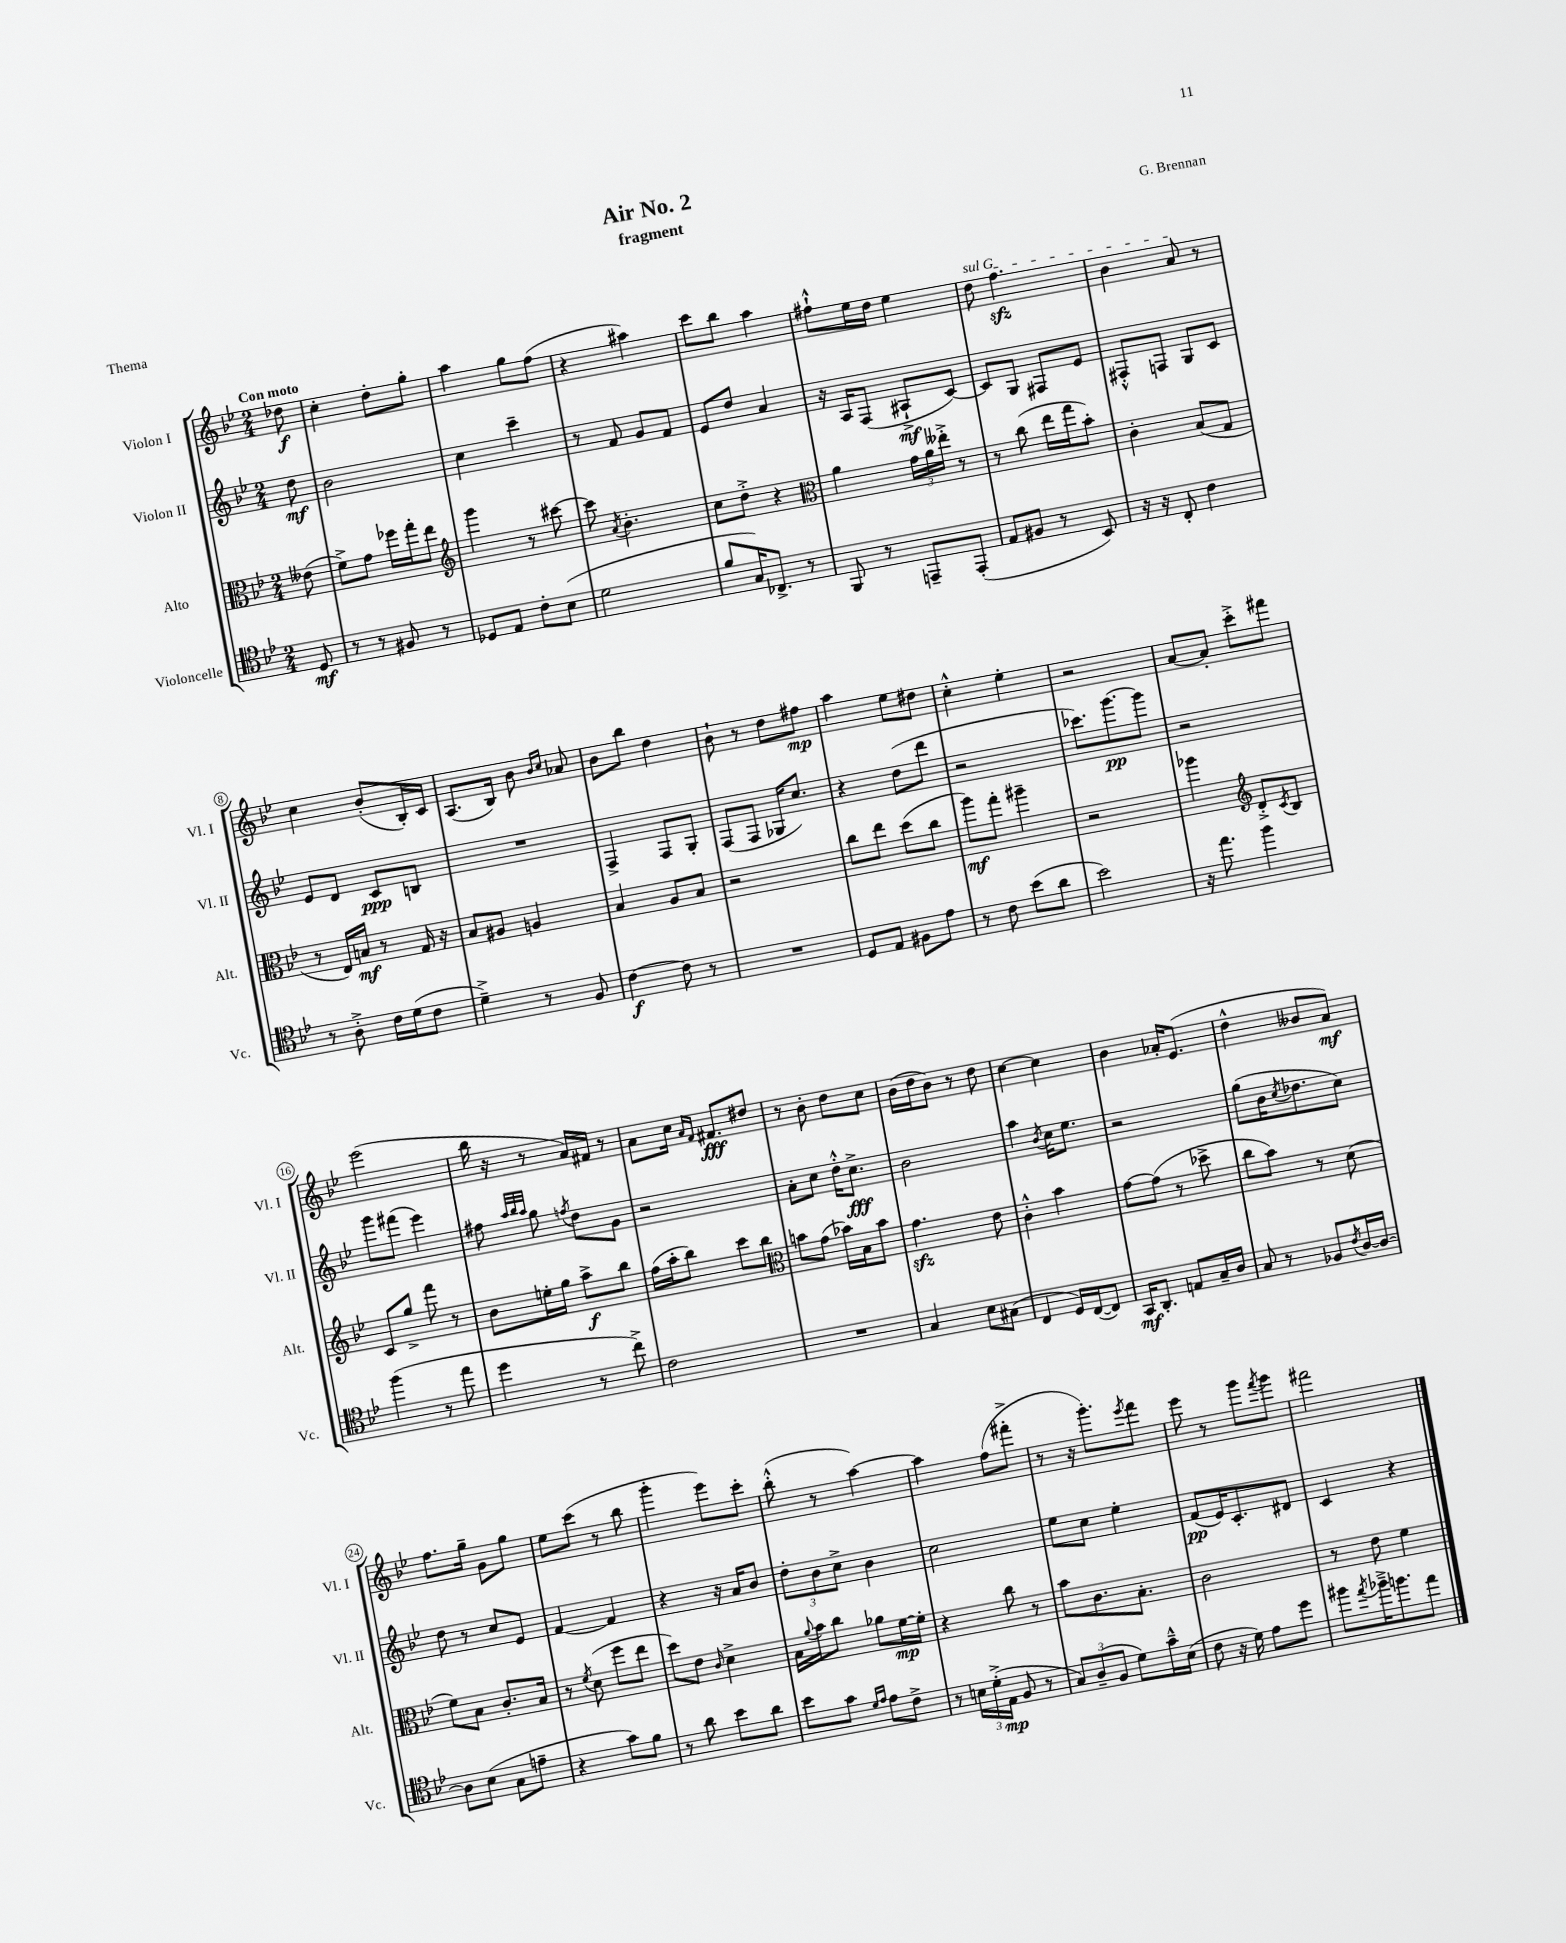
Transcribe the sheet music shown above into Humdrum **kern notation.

**kern	**kern	**kern	**kern
*staff4	*staff3	*staff2	*staff1
*clefC4	*clefC3	*clefG2	*clefG2
*k[b-e-]	*k[b-e-]	*k[b-e-]	*k[b-e-]
*M2/4	*M2/4	*M2/4	*M2/4
8D/	(8e--\	8dd\	8dd-\
=	=	=	=
8r	8f^\L)	2b-\	4cc'\
8r	8g\J	.	.
8F#/	16ff-\LL	.	8dd'\L
.	16gg'\J	.	.
8r	8ee-\J	.	8gg'\J
=	=	=	=
*	*clefG2	*	*
8D-/L	4ggg\	4cc\	4aa\
8E-/J	.	.	.
8c'\L	8r	4ccc~\	8gg\L
(8B-\J	[8ccc#\	.	(8ff\J
=	=	=	=
2d\	8ccc#\]	8r	4r
.	8qa/	.	.
.	4.b-'\	8f/	.
.	.	8g/L	4aa#\)
.	.	8f/J	.
=	=	=	=
8f/L	8cc\L	8e-/L	8ccc\L
16G/K)	8dd'^\J	8dd/J	8bb-\J
8.C-^/J	.	.	.
.	4r	4a/	4aa\
8r	.	.	.
=	=	=	=
*	*clefC3	*	*
8FF/	4a\	16r	8ff#`^^\L
.	.	16A/LK	.
8r	.	(8F/J	16ee-\L
.	.	.	16dd\JJ
8EE~/L	24g\LL	8A#`^/L	4ee-\
.	24a\	.	.
.	24ee--'^\JJ	.	.
(8EE'/J	8r	[8c/J)	.
=	=	=	=
8E-/L	8r	8c/]L	8dd\
8F#/J	(8cc\	8G/J	4.ff\
8r	16ee-\LL	8F#/L	.
.	16gg\J	.	.
8BB-/)	8b-'\J)	8e-/J	.
=	=	=	=
16r	4c'\	8F#'^^/L	4b-\
16r	.	.	.
8C'/	.	8F/J	.
4c\	(8B-/L	8G/L	8a/
.	8G/J	8c/J	8r
=	=	=	=
8r	8r	8e-/L	4cc\
8A'^\	16E-/LL)	8d/J	.
.	16B/JJ	.	.
16c\LL	8r	8c/L	(8b-'/L
(16d\J	.	.	.
8c\J	16G/	8B/J	16B-'/L)
.	16r	.	16c/JJ
=	=	=	=
4d~^\)	8B-/L	2r	(8.A/L
.	8A#/J	.	.
.	.	.	16B-/Jk)
8r	4A/	.	8b-\
.	.	.	16qqb-/LL
.	.	.	16qqcc/JJ
8F/	.	.	8a-/
=	=	=	=
[4c\	4B-/	4F^/	8b-\L
.	.	.	8bb-\J
8c\]	8A/L	8F/L	4dd\
8r	8B-/J	8G'/J	.
=	=	=	=
2r	2r	(8F/L	8b-`\
.	.	8F/J	8r
.	.	16G-/LK	8dd\L
.	.	8.cc/J)	.
.	.	.	8ff#\J
=	=	=	=
8D/L	8cc\L	4r	4aa\
8E-/J	8ee-\J	.	.
8F#\L	(8dd\L	(8dd\L	8ee-\L
8e-\J	8cc\J	8ddd\J	8dd#\J
=	=	=	=
8r	8aa\L)	2r	4cc'^^\
8c\	8gg'\J	.	.
(8b-\L	4aa#~\	.	4ee-'\
8a\J	.	.	.
=	=	=	=
2b-\)	2r	8.ccc-\L)	2r
.	.	[8.ggg\	.
.	.	8ggg\]J	.
=	=	=	=
16r	4aa-\	2r	[8a/L
8.ee-\	.	.	.
.	.	.	8a'/]J
*	*clefG2	*	*
4ff\	8d'^/L	.	8ccc'^\L
.	8qc/	.	.
.	8B-/J	.	8fff#\J
=	=	=	=
(4ff\	8c/L	8ggg\L	(2eee-\
.	8gg^/J	(8fff#\J	.
8r	8fff\	4eee-\)	.
8ee-\	8r	.	.
=	=	=	=
4dd\	8b-\L	8ff#\	16bb-\
.	.	.	16r
.	.	32qqaa/LLL	.
.	.	32qqbb-/	.
.	.	32qqaa/JJJ	.
.	16ee'\L	8gg\	8r
.	16gg\JJ	.	.
.	.	8qff/	.
8r	8aa^\L	8dd\L	16a/LL)
.	.	.	16f#/JJ
8cc^\)	8bb-\J	8g\J	8r
=	=	=	=
2c\	(16ff\LL	2r	8a\L
.	16aa'\J	.	.
.	8bb-\J)	.	16cc\Jk
.	.	.	16qqa/LL
.	.	.	16qqf/JJ
.	.	.	8.f#/L
.	8ccc\L	.	.
.	8bb-\J	.	8dd#/J
=	=	=	=
*	*clefC3	*	*
2r	8b\L	8a'\L	8r
.	(8g\J	8cc\J	8b-'\
.	16b-\LL)	16dd'^^\LK	8dd\L
.	16B-\J	8.cc^\J	.
.	8b-\J	.	8cc\J
=	=	=	=
4G/	4.g\	2b-\	(16b-\LL
.	.	.	16dd\J
.	.	.	8b-\J)
8B-\L	.	.	8r
(8G#\J	8e-\	.	8dd\
=	=	=	=
4C/	4c'^^\	4aa\	[4cc\
.	.	8qb-/	.
16D/LL)	4b-\	16cc\LK	4cc\]
([16C/J	.	8.ee-\J	.
8C/]J)	.	.	.
=	=	=	=
16GG/LK	[8g\L	2r	4b-\
8.AA'/J	.	.	.
.	(8g\]J	.	.
8E/L	8r	.	16a-'/LK
.	.	.	(8.e-/J
16G~/L	8dd-^\	.	.
16A/JJ	.	.	.
=	=	=	=
8G/	8cc\L	(8gg\L	4dd^^\
8r	8b-\J)	16b-\K	.
.	.	8qcc/	.
.	.	8.dd-\	.
8F-/L	8r	.	8b--/L
8qc/	.	.	.
[16A/L	(8d\	8cc\J)	8a/J)
16A/_JJ	.	.	.
=	=	=	=
8A\]L	8f\L)	8dd\	8.ff\L
(8B-\J	8B-\J	8r	.
.	.	.	16gg~\Jk
8G\L	8.c'/L	8cc/L	8g\L
8e~\J	.	8e-/J	8gg\J
.	16B-/Jk	.	.
=	=	=	=
4r	8r	[4f/	8ee-\L
.	8qf/	.	.
.	(8d\	.	(8ccc\J
8g\L)	8ff\L	4f/]	8r
8f\J	8ee-\J	.	8bb-\
=	=	=	=
8r	8dd\L)	4r	4ggg'\
8a\	8e-\J	.	.
.	16qqc/	.	.
8b-\L	4d^\	16r	8eee-\L)
.	.	16a/LK	.
8a\J	.	8b-/J	8ccc'\J
=	=	=	=
8b-\L	16B-\LL	12dd'\L	(8bb-'^^\
.	8qqa/	.	.
.	16b-\J	.	.
.	.	12b-\	.
8g\J	8cc\J	.	8r
.	.	12cc^\J	.
16qqd/LL	.	.	.
16qqe-/JJ	.	.	.
8e-\L	8a-\L	4b-\	[4aa\)
8c^\J	[16f\L	.	.
.	16f'\]JJ	.	.
=	=	=	=
8r	4r	2cc\	4aa\]
24B\LL	.	.	.
(24d'^\	.	.	.
24E-\JJ	.	.	.
8F/	8cc\	.	(8ff\L
8r	8r	.	8fff#'^\J
=	=	=	=
12G/L)	8b-\L	8ee-\L	8r
(12A~/	.	.	.
.	8.c\	8cc\J	16r
12F/J	.	.	.
.	.	.	8.ggg'\L)
8d\L)	.	4ee-'\	.
.	8.B-'\J	.	.
.	.	.	8qeee-/
16g~^^\L	.	.	8fff\J
(16B-\JJ	.	.	.
=	=	=	=
8c\	2c\	(8f/L	8eee-\
16r	.	16e-/K)	8r
16d\)	.	8.c'/	.
8e-\L	.	.	8ggg\L
.	.	.	8qfff/
8dd\J	.	8d#/J	8ggg\J
=	=	=	=
8ff#\L	8r	4c/	2fff#\
8qee-/	.	.	.
16ff-~^\K	8e-\	.	.
8.ff\	.	.	.
.	4f\	4r	.
8ee-\J	.	.	.
==	==	==	==
*-	*-	*-	*-
